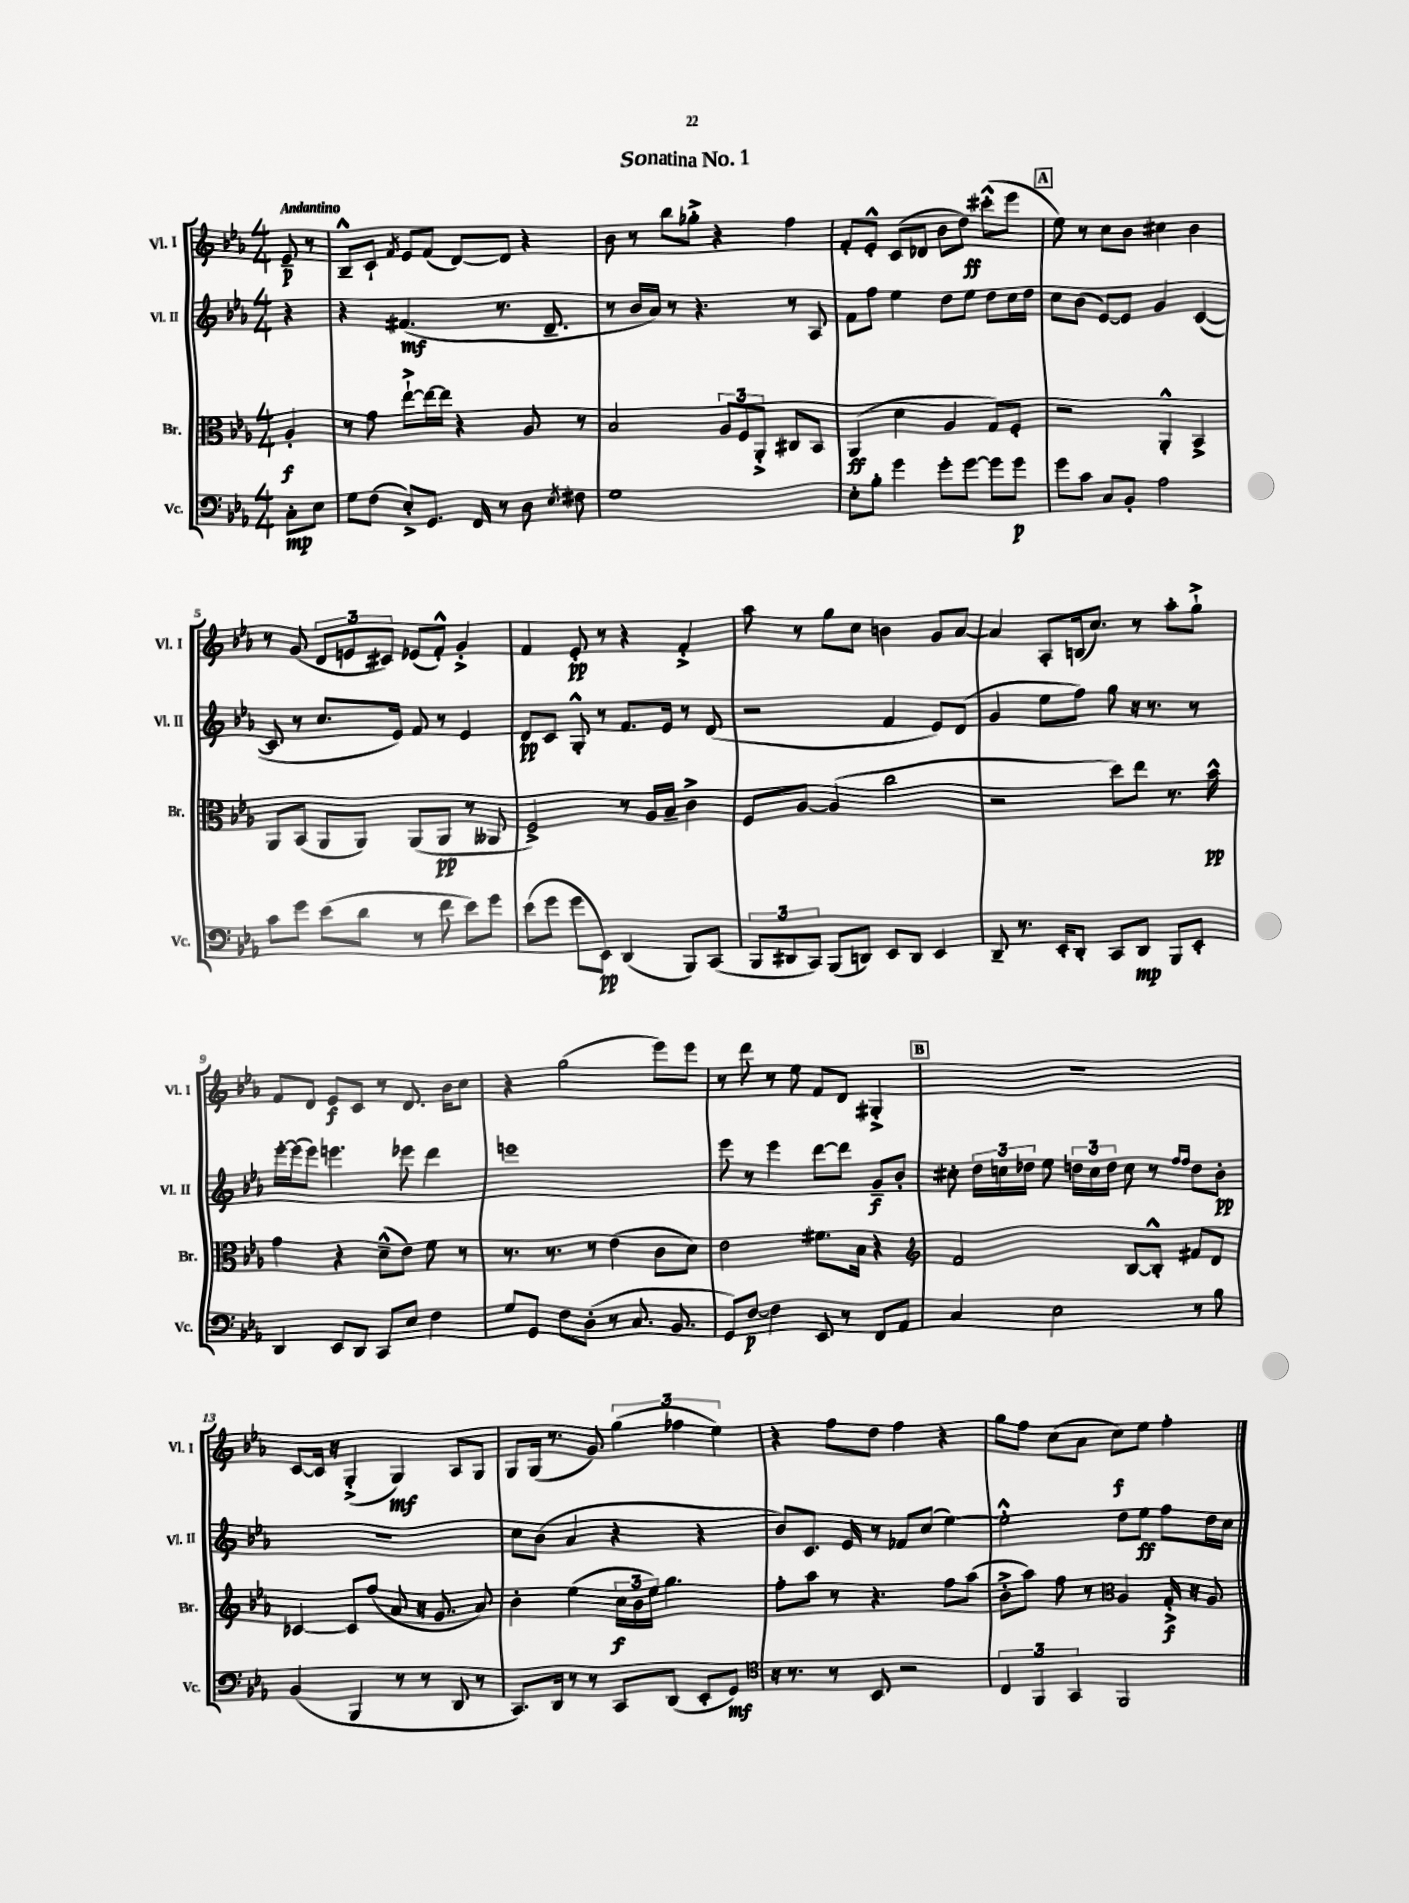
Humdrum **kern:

**kern	**dynam	**kern	**dynam	**kern	**dynam	**kern	**dynam
*part4	*part4	*part3	*part3	*part2	*part2	*part1	*part1
*staff4	*staff4	*staff3	*staff3	*staff2	*staff2	*staff1	*staff1
*I"Vc.	*	*I"Br.	*	*I"Vl. II	*	*I"Vl. I	*
*I'Vc.	*	*I'Br.	*	*I'Vl. II	*	*I'Vl. I	*
*clefF4	*	*clefC3	*	*clefG2	*	*clefG2	*
*k[b-e-a-]	*	*k[b-e-a-]	*	*k[b-e-a-]	*	*k[b-e-a-]	*
*M4/4	*	*M4/4	*	*M4/4	*	*M4/4	*
=	=	=	=	=	=	=	=
!	!	!	!	!	!	!LO:TX:a:B:t=Andantino	!
8C'\L	mp	4A-'/	f	4r	.	8e-~/	p
8E-\J	.	.	.	.	.	8r	.
=1	=1	=1	=1	=1	=1	=1	=1
8G\L	.	8r	.	4r	.	8B-~^^/L	.
(8F\J	.	8g\	.	.	.	8c`/J	.
.	.	.	.	.	.	8qf/	.
8E-'^/L)	.	[8ee-`^\L	.	(4.f#X/	mf	8e-/L	.
8.GG/J	.	16ee-\L_	.	.	.	(8f/J	.
.	.	16ee-\JJ]	.	.	.	.	.
.	.	4r	.	.	.	[8d/L)	.
16FF/	.	.	.	.	.	.	.
8r	.	.	.	8.r	.	8d/J]	.
8D\	.	8A-/	.	.	.	4r	.
.	.	.	.	8.d~/	.	.	.
8qE-/	.	.	.	.	.	.	.
8F#X\	.	8r	.	.	.	.	.
=2	=2	=2	=2	=2	=2	=2	=2
1G	.	2B-/	.	8r	.	8b-\	.
.	.	.	.	16b-/LL	.	8r	.
.	.	.	.	16a-/JJ)	.	.	.
.	.	.	.	8r	.	8bb-\L	.
.	.	.	.	4.r	.	8gg-X'^\J	.
.	.	12A-/L	.	.	.	4r	.
.	.	12F/	.	.	.	.	.
.	.	12AA-'^/J	.	.	.	.	.
.	.	8C#X/L	.	8r	.	4ff\	.
.	.	8BB-/J	.	8A-/	.	.	.
=3	=3	=3	=3	=3	=3	=3	=3
8E-'\L	.	(4AA-/	ff	8f\L	.	8f'/L	.
8B-'\J	.	.	.	8ff\J	.	8e-'^^/J	.
4g\	.	4d\	.	4ee-\	.	(8c/L	.
.	.	.	.	.	.	8d-X/J	.
8g'\L	.	4A-/	.	8dd\L	.	8b-\L	.
[8g\J	.	.	.	8ee-\J	.	8dd\J)	ff
8g\L]	.	8G/L)	.	8dd\L	.	(8ccc#X'^^\L	.
8g\J	p	8F'/J	.	16cc\L	.	8eee-\J	.
.	.	.	.	16dd\JJ	.	.	.
!!LO:REH:place=s1:t=A
=4	=4	=4	=4	=4	=4	=4	=4
8g\L	.	2r	.	8cc\L	.	8ee-\)	.
8c\J	.	.	.	(8b-\J	.	8r	.
8C/L	.	.	.	[8e-/L)	.	8cc\L	.
8BB-'/J	.	.	.	8e-/J]	.	8b-\J	.
2A-\	.	4AA-'^^/	.	4g/	.	4cc#X\	.
.	.	4BB-^/	.	([4c/	.	4b-\	.
!!LO:LB:g=z
=5	=5	=5	=5	=5	=5	=5	=5
8c\L	.	8AA-/L	.	8c/]	.	8r	.
8g\J	.	(8BB-/J	.	8r	.	(8g/	.
(8e-\L	.	8AA-/L	.	8.cc/L	.	12d/L	.
.	.	.	.	.	.	12en/	.
8d\J	.	8AA-/J)	.	.	.	.	.
.	.	.	.	.	.	12c#X/J)	.
.	.	.	.	16e-/Jk)	.	.	.
8r	.	(8AA-/L	.	8f/	.	(8e-X/L	.
8f\	.	8AA-/J	pp	8r	.	8f'^^/J)	.
8e-\L)	.	8r	.	4e-/	.	4g'^/	.
8g\J	.	8AA--X/	.	.	.	.	.
=6	=6	=6	=6	=6	=6	=6	=6
(8e-\L	.	2F^/)	.	8d/L	pp	4f/	.
8g\J	.	.	.	8c/J	.	.	.
8g\L	.	.	.	8G'^^/	.	8e-'/	pp
8EE-\J)	pp	.	.	8r	.	8r	.
(4DD/	.	8r	.	8.f/L	.	4r	.
.	.	16A-/LL	.	.	.	.	.
.	.	16B-~/JJ	.	16e-/Jk	.	.	.
8BBB-/L)	.	4c^\	.	8r	.	4f'^/	.
(8CC/J	.	.	.	(8d/	.	.	.
=7	=7	=7	=7	=7	=7	=7	=7
12BBB-/L	.	8F/L	.	2r	.	8aa-\	.
12DD#X/	.	.	.	.	.	.	.
.	.	[8A-/J	.	.	.	8r	.
12CC/J)	.	.	.	.	.	.	.
(8BBB-/L	.	(4A-/]	.	.	.	8gg\L	.
8DDn/J)	.	.	.	.	.	8cc\J	.
8EE-/L	.	2cc\	.	4f/	.	4bn\	.
8DD/J	.	.	.	.	.	.	.
4EE-/	.	.	.	8e-/L)	.	8g/L	.
.	.	.	.	(8d/J	.	[8a-/J	.
=8	=8	=8	=8	=8	=8	=8	=8
8DD~/	.	2r	.	4g/	.	4a-/]	.
8.r	.	.	.	.	.	.	.
.	.	.	.	8ee-\L	.	8A-'/L	.
16EE-'/KL	.	.	.	.	.	.	.
8DD'/J	.	.	.	8ff\J)	.	(16Bn/k	.
.	.	.	.	.	.	8.cc/J)	.
8CC/L	.	8dd\L)	.	8gg\	.	.	.
8DD/J	mp	8ee-\J	.	16r	.	8r	.
.	.	.	.	8.r	.	.	.
8BBB-/L	.	8.r	.	.	.	8aa-'\L	.
8EE-'/J	.	.	.	8r	.	8gg`^\J	.
.	.	16b-^^\	pp	.	.	.	.
!!LO:LB:g=z
=9	=9	=9	=9	=9	=9	=9	=9
4DD/	.	4g\	.	[16eee-'\LL	.	8f/L	.
.	.	.	.	(16eee-\J]	.	.	.
.	.	.	.	8eee-\J)	.	8d/J	.
8EE-/L	.	4r	.	4.eeen\	.	8e-/L	f
8DD/J	.	.	.	.	.	8c/J	.
8CC/L	.	(8d~^^\L	.	.	.	8r	.
8E-/J	.	8e-\J)	.	8eee-X\	.	8.d/	.
4F\	.	8f\	.	4ddd\	.	.	.
.	.	.	.	.	.	16b-\KL	.
.	.	8r	.	.	.	8cc\J	.
=10	=10	=10	=10	=10	=10	=10	=10
8G/L	.	8.r	.	1eeen	.	4r	.
8GG/J	.	.	.	.	.	.	.
.	.	8.r	.	.	.	.	.
8F\L	.	.	.	.	.	(2gg\	.
(8D'\J	.	8r	.	.	.	.	.
8r	.	(4e-\	.	.	.	.	.
8.C/	.	.	.	.	.	.	.
.	.	8c\L	.	.	.	8eee-\L)	.
8.BB-/	.	.	.	.	.	.	.
.	.	8d\J)	.	.	.	8eee-\J	.
=11	=11	=11	=11	=11	=11	=11	=11
8GG/L)	.	2e-\	.	8eee-\	.	8r	.
[8F/J	p	.	.	8r	.	8ddd\	.
4F\]	.	.	.	4eee-\	.	8r	.
.	.	.	.	.	.	8ee-\	.
8EE-/	.	8.f#X\L	.	[8ddd\L	.	8f/L	.
8r	.	.	.	8ddd\J]	.	8d/J	.
.	.	16B-\Jk	.	.	.	.	.
8FF/L	.	4r	.	8g~/L	f	4G#X'^/	.
8AA-/J	.	.	.	8b-'/J	.	.	.
!!LO:REH:place=s1:t=B
=12	=12	=12	=12	=12	=12	=12	=12
*	*	*clefG2	*	*	*	*	*
4C/	.	2f/	.	8cc#X'\	.	1r	.
.	.	.	.	24dd\LL	.	.	.
.	.	.	.	24ccn\	.	.	.
.	.	.	.	24dd-X\JJ	.	.	.
2E-\	.	.	.	8ee-\	.	.	.
.	.	.	.	24ddn\LL	.	.	.
.	.	.	.	24cc\	.	.	.
.	.	.	.	24dd\JJ	.	.	.
.	.	[8B-/L	.	8cc\	.	.	.
.	.	8B-'^^/J]	.	8r	.	.	.
.	.	.	.	16qqff/LL	.	.	.
.	.	.	.	16qqff/JJ	.	.	.
8r	.	8f#X/L	.	8dd\L	.	.	.
8B-\	.	8d/J	.	8b-'\J	pp	.	.
!!LO:LB:g=z
=13	=13	=13	=13	=13	=13	=13	=13
(4BB-/	.	[4c-X/	.	1r	.	[8c/L	.
.	.	.	.	.	.	16c/Jk]	.
.	.	.	.	.	.	16r	.
4BBB-/	.	8c-/L]	.	.	.	(4G'^/	.
.	.	(8ff/J	.	.	.	.	.
8r	.	8a-/	.	.	.	4G/)	mf
8r	.	16r	.	.	.	.	.
.	.	8.g/	.	.	.	.	.
8DD/	.	.	.	.	.	8A-/L	.
8r	.	8a-/)	.	.	.	8G/J	.
=14	=14	=14	=14	=14	=14	=14	=14
8.CC/L)	.	4b-'\	.	8cc\L	.	8G/L	.
.	.	.	.	(8b-\J	.	(16G/Jk	.
16DD/Jk	.	.	.	.	.	8.r	.
8r	.	(4ee-\	.	4a-/	.	.	.
8r	.	.	.	.	.	8g/)	.
8CC/L	.	24cc\LL	f	4r	.	(6gg\	.
.	.	24b-\	.	.	.	.	.
.	.	24ee-\JJ)	.	.	.	.	.
(8DD/J	.	4.gg\	.	.	.	.	.
.	.	.	.	.	.	6ff-X\	.
8EE-'/L	.	.	.	4r	.	.	.
.	.	.	.	.	.	6ee-\)	.
8GG/J)	mf	.	.	.	.	.	.
=15	=15	=15	=15	=15	=15	=15	=15
*clefC4	*	*	*	*	*	*	*
16r	.	8ff'\L	.	8b-/L)	.	4r	.
8.r	.	.	.	.	.	.	.
.	.	8aa-\J	.	8.c/J	.	.	.
8r	.	8r	.	.	.	8ff\L	.
.	.	.	.	16e-/	.	.	.
8BB-/	.	4.r	.	8r	.	8dd\J	.
2r	.	.	.	8f-X/L	.	4ff\	.
.	.	.	.	(8cc/J	.	.	.
.	.	8ff\L	.	[4ee-\)	.	4r	.
.	.	(8aa-\J	.	.	.	.	.
=16	=16	=16	=16	=16	=16	=16	=16
6C/	.	8b-'^\L	.	2ee-'^^\]	.	8gg\L	.
.	.	8aa-\J)	.	.	.	8ff\J	.
6FF/	.	.	.	.	.	.	.
.	.	8ff\	.	.	.	(8cc\L	.
6GG/	.	.	.	.	.	.	.
.	.	8r	.	.	.	8a-\J	.
*	*	*clefC3	*	*	*	*	*
2FF/	.	4A-/	.	8dd\L	.	8cc\L)	f
.	.	.	.	8ee-\J	ff	8ee-\J	.
.	.	16G'^/	f	8ff\L	.	4ff'\	.
.	.	16r	.	.	.	.	.
.	.	8A-/	.	16dd\L	.	.	.
.	.	.	.	16cc\JJ	.	.	.
==	==	==	==	==	==	==	==
*-	*-	*-	*-	*-	*-	*-	*-
